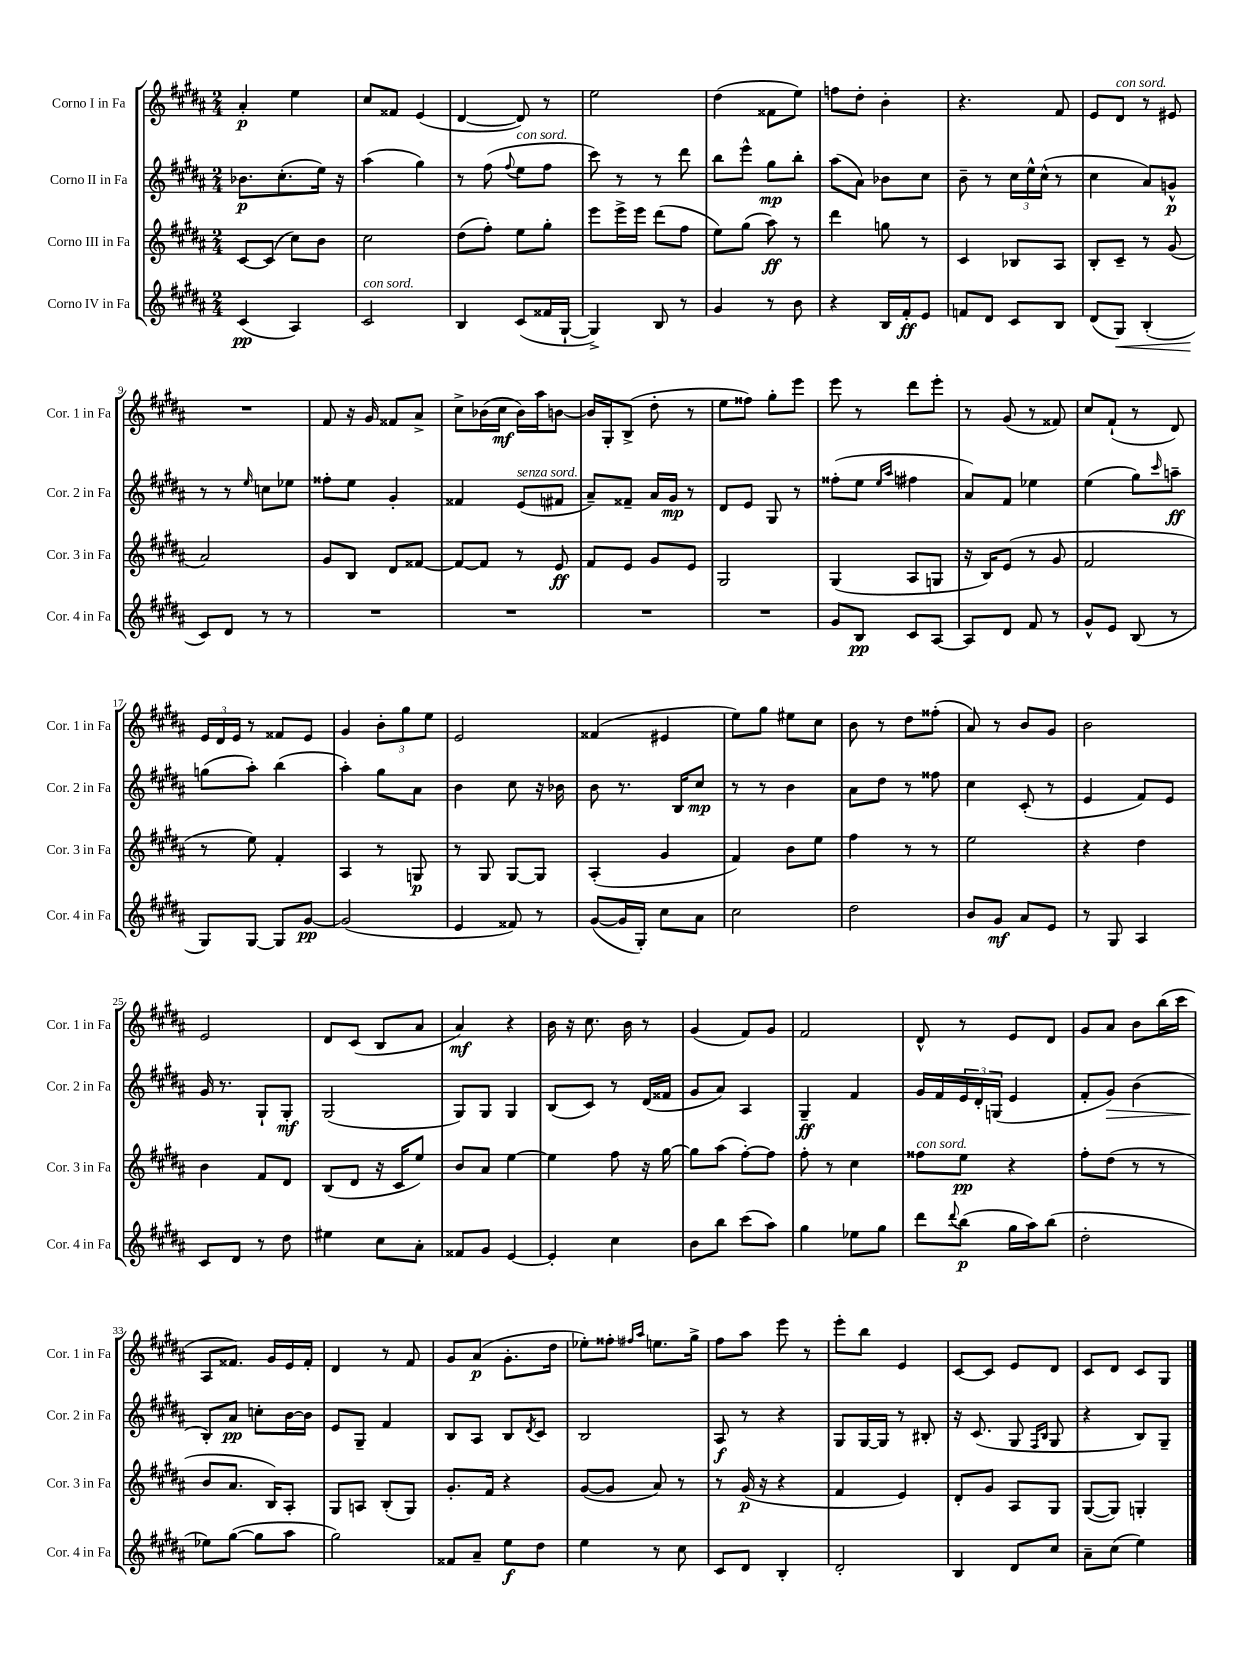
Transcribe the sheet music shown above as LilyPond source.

<<
\new StaffGroup <<
\new Staff = "s0" \with { instrumentName = "Corno I in Fa" shortInstrumentName = "Cor. 1 in Fa" } {
    \clef treble \key b \major \numericTimeSignature \time 2/4
    ais'4-.\p e''4 |
    cis''8 fisis'8 e'4( |
    dis'4~ dis'8) r8 |
    e''2 |
    dis''4( fisis'8 e''8) |
    f''8 dis''8-. b'4-. |
    r4. fis'8 |
    e'8 dis'8^\markup { \italic "con sord." } r8 eis'8 |
    R2 |
    fis'8 r16 gis'16 fisis'8 ais'8-> |
    cis''8-> bes'16( cis''16\mf bes'16) ais''16 b'8~ |
    b'16 gis16-. b8->( dis''8-. r8 |
    e''8 fisis''8) gis''8-. e'''8 |
    e'''8 r8 dis'''8 e'''8-. |
    r8 gis'8( r8 fisis'8) |
    cis''8 fis'8-!( r8 dis'8) |
    \tuplet 3/2 { e'16 dis'16 e'16 } r8 fisis'8 e'8 |
    gis'4 \tuplet 3/2 { b'8-. gis''8 e''8 } |
    e'2 |
    fisis'4( eis'4 |
    e''8) gis''8 eis''8 cis''8 |
    b'8 r8 dis''8 fisis''8-.( |
    ais'8) r8 b'8 gis'8 |
    b'2 |
    e'2 |
    dis'8 cis'8( b8 ais'8 |
    ais'4\mf) r4 |
    b'16 r16 cis''8. b'16 r8 |
    gis'4( fis'8) gis'8 |
    fis'2 |
    dis'8-^ r8 e'8 dis'8 |
    gis'8 ais'8 b'8 b''16( cis'''16 |
    ais8 fisis'8.) gis'16 e'16 fisis'16-. |
    dis'4 r8 fis'8 |
    gis'8 ais'8\p( gis'8.-. dis''16 |
    ees''8-.) fisis''8-. \grace { fis''16 ais''16 } e''8. gis''16-> |
    fis''8 ais''8 e'''8 r8 |
    e'''8-. b''8 e'4 |
    cis'8~ cis'8 e'8 dis'8 |
    cis'8 dis'8 cis'8 gis8 \bar "|." |
}
\new Staff = "s1" \with { instrumentName = "Corno II in Fa" shortInstrumentName = "Cor. 2 in Fa" } {
    \clef treble \key b \major \numericTimeSignature \time 2/4
    bes'8.\p cis''8.-.( e''16) r16 |
    ais''4( gis''4) |
    r8 fis''8( \appoggiatura { fis''8 } e''8^\markup { \italic "con sord." } fis''8 |
    cis'''8) r8 r8 dis'''8 |
    b''8 e'''8-^ gis''8\mp b''8-. |
    ais''8( ais'8) bes'8 cis''8 |
    b'8-- r8 \tuplet 3/2 { cis''16 e''16-^ cis''16-^( } r8 |
    cis''4 ais'8) g'8-^\p |
    r8 r8 \grace { e''16 } c''8 ees''8 |
    fisis''8-. e''8 gis'4-. |
    fisis'4 e'8^\markup { \italic "senza sord." }( fis'8 |
    ais'8--) fisis'8-- ais'16 gis'16\mp r8 |
    dis'8 e'8 gis8 r8 |
    fisis''8-.( e''8 \grace { e''16 ais''16 } fis''4 |
    ais'8) fis'8 ees''4 |
    e''4( gis''8) \grace { cis'''16 } a''8--\ff |
    g''8( ais''8-.) b''4( |
    ais''4-.) gis''8 ais'8 |
    b'4 cis''8 r16 bes'16 |
    b'8 r8. b16 cis''8\mp |
    r8 r8 b'4 |
    ais'8 dis''8 r8 fisis''8 |
    cis''4 cis'8-.( r8 |
    e'4 fis'8) e'8 |
    gis'16 r8. gis8-! gis8-.\mf |
    gis2( |
    gis8) gis8 gis4 |
    b8( cis'8) r8 dis'16( fisis'16 |
    gis'8 ais'8) ais4 |
    gis4--\ff fis'4 |
    gis'16 fis'16 \tuplet 3/2 { e'16 dis'16-. g16( } e'4 |
    fis'8-. gis'8\>) b'4( |
    b8-.\!) ais'8\pp c''8-. b'16~ b'16 |
    e'8 gis8-- fis'4 |
    b8 ais8 b8 \acciaccatura { dis'8 } cis'8 |
    b2 |
    ais8\f r8 r4 |
    gis8 gis16~ gis16 r8 bis8-. |
    r16 cis'8.( gis8 \grace { fis16 b16 } gis8 |
    r4 b8) gis8-- \bar "|." |
}
\new Staff = "s2" \with { instrumentName = "Corno III in Fa" shortInstrumentName = "Cor. 3 in Fa" } {
    \clef treble \key b \major \numericTimeSignature \time 2/4
    cis'8~ cis'8( cis''8) b'8 |
    cis''2 |
    dis''8( fis''8-.) e''8 gis''8-. |
    e'''8 e'''16-> e'''16 dis'''8( fis''8 |
    e''8) gis''8( ais''8\ff) r8 |
    dis'''4 g''8 r8 |
    cis'4 bes8 ais8 |
    b8-. cis'8-- r8 gis'8( |
    ais'2) |
    gis'8 b8 dis'8 fisis'8~ |
    fisis'8~ fisis'8 r8 e'8\ff |
    fis'8 e'8 gis'8 e'8 |
    gis2 |
    gis4( ais8 g8 |
    r16 b16) e'8( r8 gis'8 |
    fis'2 |
    r8 e''8) fis'4-. |
    ais4 r8 g8\p |
    r8 gis8 gis8~ gis8 |
    ais4-.( gis'4 |
    fis'4) b'8 e''8 |
    fis''4 r8 r8 |
    e''2 |
    r4 dis''4 |
    b'4 fis'8 dis'8 |
    b8( dis'8 r16 cis'16 e''8) |
    b'8 ais'8 e''4~ |
    e''4 fis''8 r16 gis''16~ |
    gis''8 ais''8( fis''8~-.) fis''8 |
    fis''8-. r8 cis''4 |
    fisis''8^\markup { \italic "con sord." } e''8\pp r4 |
    fis''8-. dis''8( r8 r8 |
    b'8 ais'8. b16) ais8-. |
    gis8 a8 b8-.( gis8) |
    gis'8.-. fis'16 r4 |
    gis'8~( gis'8 ais'8) r8 |
    r8 gis'16\p( r16 r4 |
    fis'4 e'4) |
    dis'8-. gis'8 ais8 gis8 |
    gis8~( gis8) g4-. \bar "|." |
}
\new Staff = "s3" \with { instrumentName = "Corno IV in Fa" shortInstrumentName = "Cor. 4 in Fa" } {
    \clef treble \key b \major \numericTimeSignature \time 2/4
    cis'4\pp( ais4) |
    cis'2^\markup { \italic "con sord." } |
    b4 cis'8( fisis'16 gis16~-! |
    gis4->) b8 r8 |
    gis'4 r8 b'8 |
    r4 b16 fis'16-.\ff e'8 |
    f'8 dis'8 cis'8 b8 |
    dis'8( gis8\<) b4-.( |
    cis'8\!) dis'8 r8 r8 |
    R2 |
    R2 |
    R2 |
    R2 |
    gis'8 b8\pp cis'8 ais8~ |
    ais8 dis'8 fis'8 r8 |
    gis'8-^ e'8 b8( r8 |
    gis8) gis8~ gis8 gis'8~\pp |
    gis'2( |
    e'4 fisis'8) r8 |
    gis'8~( gis'16 gis16-.) cis''8 ais'8 |
    cis''2 |
    dis''2 |
    b'8 gis'8\mf ais'8 e'8 |
    r8 gis8 ais4 |
    cis'8 dis'8 r8 dis''8 |
    eis''4 cis''8 ais'8-. |
    fisis'8 gis'8 e'4~ |
    e'4-. cis''4 |
    b'8 b''8 cis'''8( ais''8) |
    gis''4 ees''8 gis''8 |
    dis'''8 \appoggiatura { dis'''8 } b''8\p( gis''16 ais''16) b''8( |
    dis''2-. |
    ees''8) gis''8~( gis''8 ais''8 |
    gis''2) |
    fisis'8 ais'8-- e''8\f dis''8 |
    e''4 r8 cis''8 |
    cis'8 dis'8 b4-. |
    dis'2-. |
    b4 dis'8 cis''8 |
    ais'8-- cis''8( e''4) \bar "|." |
}
>>
>>
